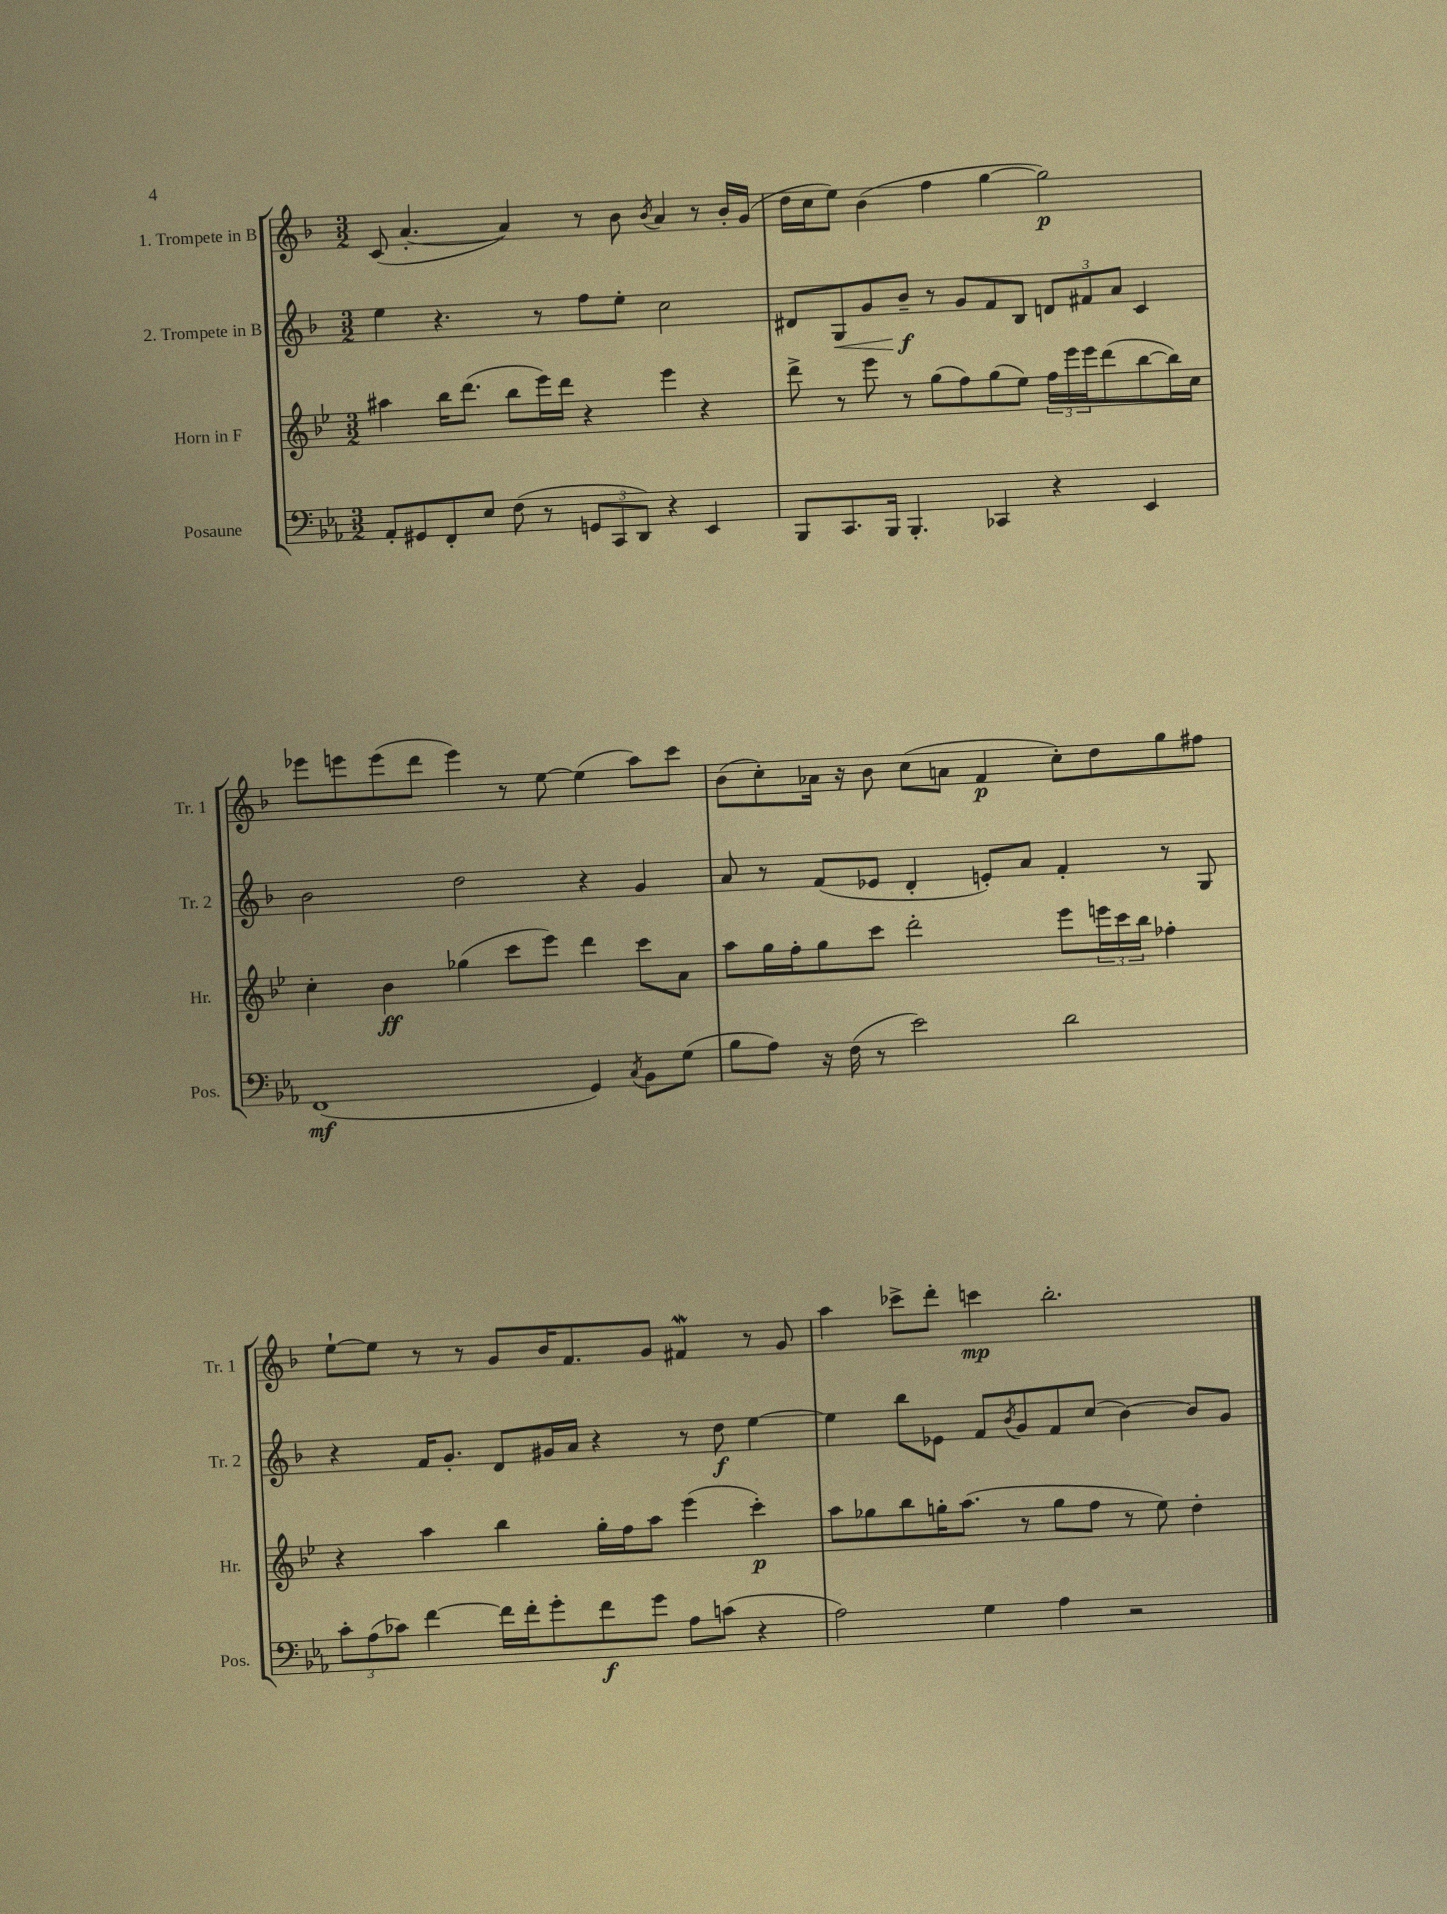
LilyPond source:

<<
\new StaffGroup <<
\new Staff = "s0" \with { instrumentName = "1. Trompete in B" shortInstrumentName = "Tr. 1" } {
    \clef treble \key f \major \numericTimeSignature \time 3/2
    c'8( a'4.~-. a'4) r8 bes'8 \acciaccatura { bes'8 } a'4 r8 bes'16-. g'16( |
    d''16 c''16 e''8) bes'4( f''4 g''4~ g''2\p) |
    ees'''8 e'''8 e'''8( d'''8 e'''4) r8 e''8~ e''4( a''8) c'''8 |
    bes'8( c''8-.) aes'16 r16 bes'8 c''8( a'8 f'4\p c''8-.) d''8 g''8 fis''8 |
    e''8~-! e''8 r8 r8 g'8 bes'16 f'8. g'8 fis'4\mordent r8 g'8 |
    a''4 ces'''8-> d'''8-. c'''4\mp bes''2.-. \bar "|." |
}
\new Staff = "s1" \with { instrumentName = "2. Trompete in B" shortInstrumentName = "Tr. 2" } {
    \clef treble \key f \major \numericTimeSignature \time 3/2
    e''4 r4. r8 f''8 e''8-. c''2 |
    dis'8 g8\< g'8 bes'8--\f\! r8 g'8 f'8 bes8 \tuplet 3/2 { d'8 fis'8 a'8 } c'4 |
    bes'2 d''2 r4 g'4 |
    a'8 r8 f'8( ees'8 d'4-. e'8-.) a'8 f'4-. r8 g8 |
    r4 f'16 g'8.-. d'8 gis'16 a'16 r4 r8 d''8\f e''4~ |
    e''4 bes''8 ees'8 f'8 \acciaccatura { bes'8 } g'8 f'8 c''8( bes'4~) bes'8 g'8 \bar "|." |
}
\new Staff = "s2" \with { instrumentName = "Horn in F" shortInstrumentName = "Hr." } {
    \clef treble \key bes \major \numericTimeSignature \time 3/2
    ais''4 bes''16 d'''8.( bes''8 ees'''16) d'''16 r4 ees'''4 r4 |
    d'''8-> r8 ees'''8 r8 g''8( f''8) g''8( ees''8) \tuplet 3/2 { f''16 ees'''16 ees'''16 } d'''8( bes''8~ bes''16) c''16 |
    c''4-. bes'4\ff ges''4( c'''8 ees'''8) d'''4 c'''8 a'8 |
    a''8 g''16 f''16-. g''8 c'''8 d'''2-. ees'''8 \tuplet 3/2 { e'''16 c'''16 bes''16 } fes''4-. |
    r4 a''4 bes''4 g''16-. f''16 a''8 ees'''4( c'''4-.\p) |
    a''8 ges''8 bes''8 g''16-. a''8.( r8 g''8 f''8 r8 ees''8) d''4-. \bar "|." |
}
\new Staff = "s3" \with { instrumentName = "Posaune" shortInstrumentName = "Pos." } {
    \clef bass \key ees \major \numericTimeSignature \time 3/2
    aes,8-. gis,8 f,8-. ees8 f8( r8 \tuplet 3/2 { g,8 c,8 d,8) } r4 ees,4 |
    bes,,8 c,8. bes,,16 bes,,4.-. ces,4 r4 ees,4 |
    f,1\mf( g,4) \acciaccatura { c8 } bes,8 g8( |
    bes8 aes8) r16 f16( r8 ees'2) d'2 |
    \tuplet 3/2 { c'8-. aes8( ces'8) } f'4~ f'16 f'16-. g'8-. f'8\f g'8 aes8 c'8( r4 |
    aes2) g4 aes4 r2 \bar "|." |
}
>>
>>
\layout { \context { \Score \remove "Bar_number_engraver" } }
